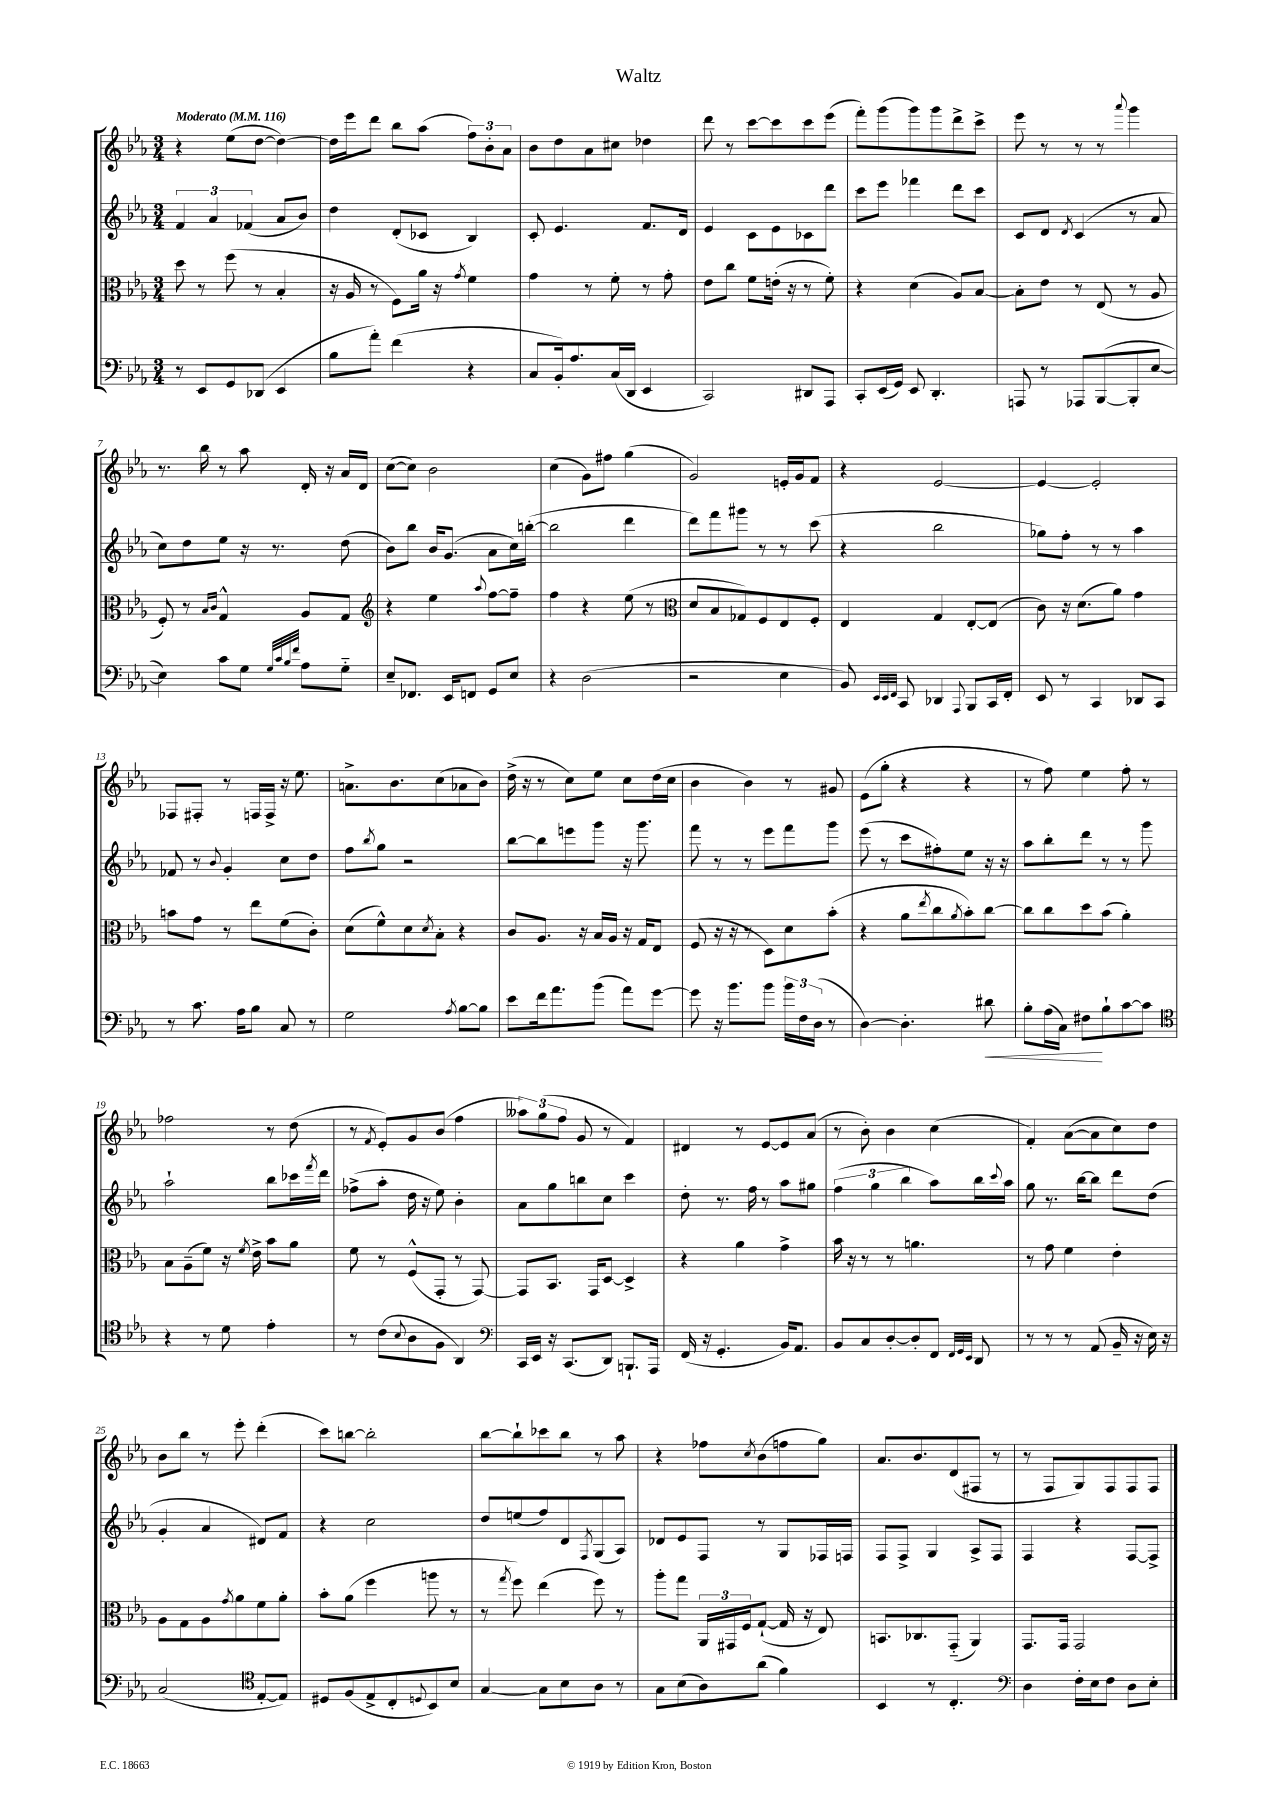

**kern	**kern	**kern	**kern
*staff4	*staff3	*staff2	*staff1
*clefF4	*clefC3	*clefG2	*clefG2
*k[b-e-a-]	*k[b-e-a-]	*k[b-e-a-]	*k[b-e-a-]
*M3/4	*M3/4	*M3/4	*M3/4
*MM116	*MM116	*MM116	*MM116
8r	8dd\	6f/	4r
8EE-/L	8r	.	.
.	.	6a-/	.
8GG/	(8ff\	.	(8ee-\L
.	.	(6f-/	.
(8DD-/J	8r	.	[8dd\J
4EE-/	4B-'/	8a-/L	4dd\_)
.	.	8b-/J)	.
=	=	=	=
8B-\L	16r	4dd\	16dd\]LL
.	16A-/	.	16eee-\J
8a-'\J)	8r	.	8ddd\J
(4f\	8F\L)	(8d'/L	8bb-\L
.	16a-\Jk	8c-/J	(8aa-\J
.	16r	.	.
.	8qg/	.	.
4r	4f\	4B-/)	12ff\L)
.	.	.	12b-'\
.	.	.	12a-\J
=	=	=	=
8C/L	4g\	8c'/	8b-\L
16BB-'/k)	.	4.e-/	8dd\
8.A-/	.	.	.
.	8r	.	8a-\
(16C/L	8f'\	.	8cc#\J
16DD/JJ	.	.	.
4EE-/	8r	8.f/L	4dd-\
.	8g'\	.	.
.	.	16d/Jk	.
=	=	=	=
2CC/)	8e-\L	4e-/	8ddd\
.	8cc\J	.	8r
.	8f\L	8c\L	[8ccc\L
.	(16e'\Jk	8e-\	8ccc\]
.	16r	.	.
8DD#/L	8r	8c-\	8ccc\
8AAA-/J	8f'\)	8ddd\J	(8eee-\J
=	=	=	=
8CC'/L	4r	8ccc\L	8fff'\L)
(16EE-/L	.	8eee-\J	(8ggg\
16GG/JJ)	.	.	.
8EE-/	(4d\	4fff-\	8ggg\)
4.DD'/	.	.	8ggg\
.	8A-/L)	8ddd\L	8ddd^\
.	[8B-/J	8ccc\J	8ccc^\J
=	=	=	=
8AAA/	8B-'\]L	8c/L	8eee-\
8r	8e-\J	8d/J	8r
.	.	8qd/	.
8AAA-/L	8r	(4c/	8r
([8BBB-/	(8E-/	.	8r
.	.	.	8qqaaa-/
8BBB-'/]	8r	8r	4ggg\
[8E-/J	8A-/	8a-/	.
=	=	=	=
4E-\])	8F'/)	8cc\L)	8.r
.	8r	8dd\	.
.	.	.	16bb-\
.	16qqB-/LL	.	.
.	16qqc/JJ	.	.
8c\L	4G^^/	8ee-\J	8r
8G\J	.	16r	8aa-\
.	.	8.r	.
32qqG/LLL	.	.	.
32qqc/	.	.	.
32qqB-/	.	.	.
32qqf/JJJ	.	.	.
8A-\L	8A-/L	.	16d'/
.	.	.	16r
8G'~\J	8G/J	(8dd\	16a-/LL
.	.	.	16d/JJ
=	=	=	=
*	*clefG2	*	*
8E-~/L	4r	8b-\L)	([8cc\L
8.FF-/J	.	8bb-\J	8cc\]J)
.	4ee-\	16b-/LK	2b-\
16EE-/LK	.	(8.g/J	.
8FF/J	.	.	.
.	8qqaa-/	.	.
8GG/L	[8ff\L	8a-\L	.
8E-/J	8ff~\]J	16cc\L)	.
.	.	([16bb'\JJ	.
=	=	=	=
4r	4ff\	2bb\]	(4cc\
(2D\	4r	.	8g\L)
.	.	.	8ff#\J
.	(8ee-\	4ddd\	(4gg\
.	8r	.	.
=	=	=	=
*	*clefC3	*	*
2r	8d/L	8ddd\L)	2g/)
.	8B-/	8fff\	.
.	8G-/)	8ggg#\J	.
.	8F/	8r	.
4E-\	8E-/	8r	16e'/LL
.	.	.	16g/J
.	8F'/J	(8ccc\	8f/J
=	=	=	=
8BB-/)	4E-/	4r	4r
32qqEE-/LLL	.	.	.
32qqEE-/	.	.	.
32qqFF/JJJ	.	.	.
8CC/	.	.	.
4DD-/	4G/	2bb-\	[2e-/
8qqAAA-/	.	.	.
8BBB-/L	[8E-'/L	.	.
16CC/L	(8E-/]J	.	.
16FF'/JJ	.	.	.
=	=	=	=
8EE-/	8c\)	8gg-\L)	4e-/_
8r	16r	8ff'\J	.
.	(8.d\L	.	.
4CC/	.	8r	2e-'/]
.	8a-\J)	8r	.
8DD-/L	4g\	4aa-\	.
8CC/J	.	.	.
=	=	=	=
8r	8b\L	8f-/	8F-/L
8.c\	8g\J	8r	8F#'/J
.	.	8qqb-/	.
.	8r	4g'/	8r
16A-\LK	.	.	.
8B-\J	8ee-\L	.	16F/LL
.	.	.	16F^/JJ
8C/	(8f\	8cc\L	16r
.	.	.	8.ee-\
8r	8c'\J)	8dd\J	.
=	=	=	=
2G\	(8d\L	8ff\L	8.a^\L
.	.	8qbb-/	.
.	8f^^\)	8gg\J	.
.	.	.	8.b-\
.	8d\	2r	.
.	8qd/	.	.
.	8B-'\J	.	(8cc\
8qA-/	.	.	.
[8B-\L	4r	.	8a-\
8B-\]J	.	.	8b-\J)
=	=	=	=
8e-\L	8c/L	[8bb-\L	(16dd^\
.	.	.	16r
16f\k	8.A-/J	8bb-\]	8r
8.a-\	.	.	.
.	.	8eee\	8cc\L)
.	16r	.	.
(8b-\J	16B-/LL	8ggg\J	8ee-\J
.	16A-/JJ	.	.
8a-\L)	16r	16r	8cc\L
.	16G/LK	8.ggg\	.
[8g\J	8E-/J	.	(16dd\L
.	.	.	16cc\JJ
=	=	=	=
8g\]	(8F/	8fff\	4b-\
16r	16r	8r	.
8.b-\L	16r	.	.
.	8r	8r	4b-\)
8b-\J	8D\L)	8eee-\L	.
24b-\LL	8d\	8fff\	8r
24F\	.	.	.
(24D\JJ	.	.	.
8r	(8b-'\J	8ggg\J	8g#/
=	=	=	=
[4D\)	4r	(8eee-\	(8e-\L
.	.	8r	8gg'\J
4.D'\]	8a-\L	8ccc\L	4r
.	8qee-/	.	.
.	8cc\	8ff#'\)	.
.	8qa-/	.	.
.	8b-'\)	8ee-\J	4r
8d#\	[8cc\J	16r	.
.	.	16r	.
=	=	=	=
8B-'\L	8cc\]L	8aa-\L	8r
(16A-\L	8cc\	8bb-'\	8ff\)
16C\JJ)	.	.	.
8F#\L	8dd\	8ddd\J	4ee-\
8B-`\	(8b-\J	8r	.
[8c\	4a-'\)	8r	8ff'\
8c\]J	.	8ggg\	8r
=	=	=	=
*clefC4	*	*	*
4r	8B-\L	2aa-`\	2ff-\
.	(8A-~\	.	.
8r	8f\J)	.	.
8d\	16r	.	.
.	8qf/	.	.
.	16e-^\	.	.
4e-'\	8b-\L	8bb-\L	8r
.	8a-\J	16ccc-\L	(8dd\
.	.	8qfff/	.
.	.	16ddd\JJ	.
=	=	=	=
8r	8f\	(8ff-^\L	8r
.	.	.	8qf/
(8c\L	8r	8aa-'\J	8e-'/L)
8qqB-/	.	.	.
8A-\	(8F^^/L	16dd\	8g/
.	.	16r	.
8F\J	8GG'/J	8ee-\)	(8b-/J
4AA-/)	8r	4b-'\	4ff\
.	[8GG/)	.	.
=	=	=	=
*clefF4	*	*	*
16CC/LL	8GG/]L	8a-\L	12aa--\L)
16EE-/JJ	.	.	.
.	.	.	(12gg\
16r	8.BB-/J	8gg\	.
.	.	.	12ff\J
(8.CC/L	.	.	.
.	.	8bb\	8g/
.	16GG/LK	.	.
8DD/J)	[8D/J	8cc\J	8r
8.BBB`/L	4D^/]	4ccc\	4f/)
16AAA-/Jk	.	.	.
=	=	=	=
(16FF/	4r	8dd'\	4d#/
16r	.	.	.
4.GG'/	.	8.r	.
.	4a-\	.	8r
.	.	16ff\	.
.	.	8r	[8e-/L
16BB-/LK)	4g^\	8aa-\L	8e-/]
8.AA-/J	.	.	.
.	.	8gg#\J	(8a-/J
=	=	=	=
8BB-/L	16b-\	(6ff\	8r
.	16r	.	.
8C/	8r	.	8b-'\)
.	.	6gg\	.
[8D'/	8r	.	4b-\
.	.	6bb-\	.
8D'/]	4.a\	.	.
8FF/J	.	8aa-\L)	(4cc\
32qqFF/LLL	.	.	.
32qqGG/	.	.	.
32qqEE-/JJJ	.	.	.
8DD/	.	16bb-\L	.
.	.	8qqccc/	.
.	.	16aa-\JJ	.
=	=	=	=
8r	8r	8gg\	4f'/)
8r	8g\	8.r	.
8r	4f\	.	([8a-\L
.	.	[16bb-\LK	.
(8AA-/	.	8bb-\]J	8a-\]
16BB-~/	4e-'\	8ddd\L	8cc\)
16r	.	.	.
16E-\)	.	(8dd\J	8dd\J
16r	.	.	.
=	=	=	=
(2C/	8A-\L	4g'/	8b-\L
.	8G\	.	8bb-\J
.	8A-\	4a-/	8r
.	8qg/	.	.
.	8a-\	.	8eee-'\
*clefC4	*	*	*
[8E-'/L	8f\	8d#/L)	(4ddd'\
8E-/]J)	8a-'\J	8f/J	.
=	=	=	=
8D#/L	8b-'\L	4r	8ccc\L)
(8F/	(8a-\J	.	[8bb\J
8E-^/	4ff\	2cc\	2bb'\]
8C'/	.	.	.
8qqD/	.	.	.
8BB-/)	8aa\	.	.
8B-/J	8r	.	.
=	=	=	=
[4G/	8r	8dd/L	[8bb-\L
.	8qgg/	.	.
.	8ff\)	(8ee/	8bb-`\]
8G\]L	(4ee-\	8ff/)	8ccc-\
8B-\	.	8d/	8bb-\J
.	.	8qF/	.
8A-\J	8ff\)	(8G/	8r
8r	8r	8A-/J)	8aa-\
=	=	=	=
8G\L	8aa-'\L	8d-/L	4r
(8B-\	8gg\J	8e-/	.
8A-\)	24AA-/LL	8F/J	8ff-\L
.	24GG#/	.	.
.	24F/J	.	.
.	.	.	8qcc/
(8a-\J	([8G`/J	8r	(8b-\
4f\)	16G/]	8G/L	8ff\
.	16r	.	.
.	8E-/)	16F-/L	8gg\J)
.	.	16F/JJ	.
=	=	=	=
4BB-/	8.BB/L	8F/L	8.a-/L
.	.	8F^/J	.
.	8.C-/	.	8.b-/
8r	.	4G/	.
4.C'/	(8GG'~/J	.	(8d/
.	4AA-/)	8A-^/L	8F#/J
.	.	8F/J	8r
=	=	=	=
*clefF4	*	*	*
4D\	8.GG/L	4F/	8r
.	.	.	8F/L
.	16GG/Jk	.	.
16F'\LL	2GG/	4r	8G/)
16E-\J	.	.	.
8F\J	.	.	8F/
8D\L	.	[8F/L	8F/
8E-'\J	.	8F^/]J	8F/J
==	==	==	==
*-	*-	*-	*-
